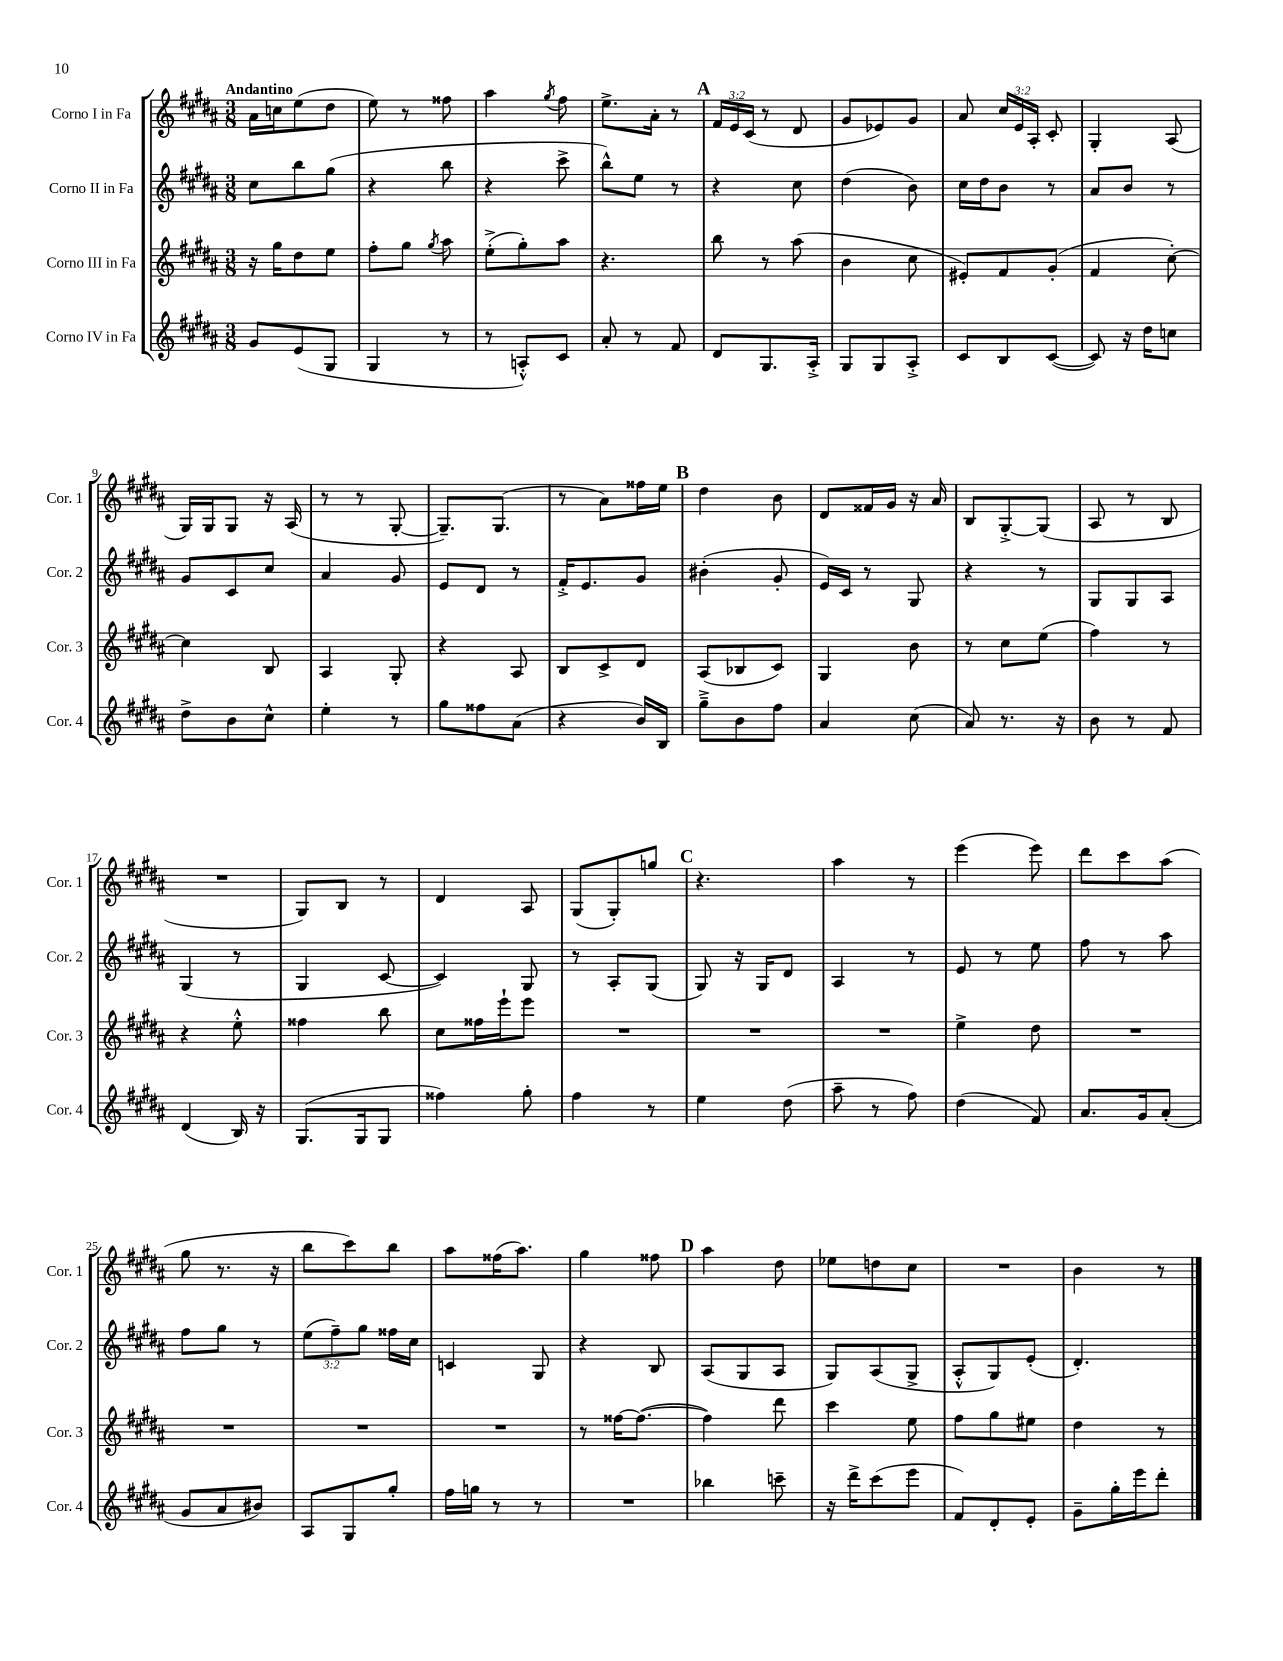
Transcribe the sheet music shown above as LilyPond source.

<<
\new StaffGroup <<
\new Staff = "s0" \with { instrumentName = "Corno I in Fa" shortInstrumentName = "Cor. 1" } {
    \clef treble \key b \major \numericTimeSignature \time 3/8 \override Staff.TupletNumber.text = #tuplet-number::calc-fraction-text \tempo "Andantino"
    \autoBeamOff ais'16[ c''16 e''8( dis''8] |
    e''8) r8 fisis''8 |
    ais''4 \acciaccatura { gis''8 } fis''8 |
    e''8.[-> ais'16]-. r8 |
    \mark \markup { \bold "A" } \tuplet 3/2 { fis'16[ e'16 cis'16]( } r8 dis'8 |
    gis'8[ ees'8) gis'8] |
    ais'8 \tuplet 3/2 { cis''16[ e'16 ais16]-. } cis'8-. |
    gis4-. ais8( |
    gis16[) gis16 gis8] r16 ais16( |
    r8 r8 gis8~-. |
    gis8.[--) gis8.]( |
    r8 ais'8[) fisis''16 e''16] |
    \mark \markup { \bold "B" } dis''4 b'8 |
    dis'8[ fisis'16 gis'16] r16 ais'16 |
    b8[ gis8~-.-> gis8]( |
    ais8 r8 b8 |
    R4. |
    gis8[) b8] r8 |
    dis'4 ais8 |
    gis8[( gis8-.) g''8] |
    \mark \markup { \bold "C" } r4. |
    ais''4 r8 |
    e'''4( e'''8) |
    dis'''8[ cis'''8 ais''8]( |
    gis''8 r8. r16 |
    b''8[ cis'''8) b''8] |
    ais''8[ fisis''16( ais''8.]) |
    gis''4 fisis''8 |
    \mark \markup { \bold "D" } ais''4 dis''8 |
    ees''8[ d''8 cis''8] |
    R4. |
    b'4 r8 \bar "|." |
}
\new Staff = "s1" \with { instrumentName = "Corno II in Fa" shortInstrumentName = "Cor. 2" } {
    \clef treble \key b \major \numericTimeSignature \time 3/8 \override Staff.TupletNumber.text = #tuplet-number::calc-fraction-text
    \autoBeamOff cis''8[ b''8 gis''8]( |
    r4 b''8 |
    r4 cis'''8-> |
    b''8[-^) e''8] r8 |
    \mark \markup { \bold "A" } r4 cis''8 |
    dis''4( b'8) |
    cis''16[ dis''16 b'8] r8 |
    ais'8[ b'8] r8 |
    gis'8[ cis'8 cis''8] |
    ais'4 gis'8 |
    e'8[ dis'8] r8 |
    fis'16[-.-> e'8. gis'8] |
    \mark \markup { \bold "B" } bis'4-.( gis'8-. |
    e'16[) cis'16] r8 gis8 |
    r4 r8 |
    gis8[ gis8 ais8] |
    gis4( r8 |
    gis4 cis'8~ |
    cis'4) gis8 |
    r8 ais8[-. gis8]( |
    \mark \markup { \bold "C" } gis8) r16 gis16[ dis'8] |
    ais4 r8 |
    e'8 r8 e''8 |
    fis''8 r8 ais''8 |
    fis''8[ gis''8] r8 |
    \tuplet 3/2 { e''8[( fis''8--) gis''8] } fisis''16[ cis''16] |
    c'4 gis8 |
    r4 b8 |
    \mark \markup { \bold "D" } ais8[( gis8 ais8] |
    gis8[) ais8( gis8]-> |
    ais8[-.-^ gis8) e'8]-.( |
    dis'4.-.) \bar "|." |
}
\new Staff = "s2" \with { instrumentName = "Corno III in Fa" shortInstrumentName = "Cor. 3" } {
    \clef treble \key b \major \numericTimeSignature \time 3/8
    \autoBeamOff r16 gis''16[ dis''8 e''8] |
    fis''8[-. gis''8] \acciaccatura { gis''8 } ais''8 |
    e''8[-.->( gis''8-.) ais''8] |
    r4. |
    \mark \markup { \bold "A" } b''8 r8 ais''8( |
    b'4 cis''8 |
    eis'8[-.) fis'8 gis'8]-.( |
    fis'4 cis''8~-.) |
    cis''4 b8 |
    ais4 gis8-. |
    r4 ais8 |
    b8[ cis'8-> dis'8] |
    \mark \markup { \bold "B" } ais8[( bes8 cis'8]) |
    gis4 b'8 |
    r8 cis''8[ e''8]( |
    fis''4) r8 |
    r4 e''8-.-^ |
    fisis''4 b''8 |
    cis''8[ fisis''16 e'''16-! e'''8] |
    R4. |
    \mark \markup { \bold "C" } R4. |
    R4. |
    e''4-> dis''8 |
    R4. |
    R4. |
    R4. |
    R4. |
    r8 fisis''16[~ fisis''8.]~( |
    \mark \markup { \bold "D" } fisis''4) dis'''8 |
    cis'''4 e''8 |
    fis''8[ gis''8 eis''8] |
    dis''4 r8 \bar "|." |
}
\new Staff = "s3" \with { instrumentName = "Corno IV in Fa" shortInstrumentName = "Cor. 4" } {
    \clef treble \key b \major \numericTimeSignature \time 3/8
    \autoBeamOff gis'8[ e'8( gis8] |
    gis4 r8 |
    r8 a8[-.-^) cis'8] |
    ais'8-. r8 fis'8 |
    \mark \markup { \bold "A" } dis'8[ gis8. ais16]-.-> |
    gis8[ gis8 ais8]-.-> |
    cis'8[ b8 cis'8]~( |
    cis'8) r16 dis''16[ c''8] |
    dis''8[-> b'8 cis''8]-^ |
    e''4-. r8 |
    gis''8[ fisis''8 ais'8]( |
    r4 b'16[) b16] |
    \mark \markup { \bold "B" } gis''8[---> b'8 fis''8] |
    ais'4 cis''8( |
    ais'8) r8. r16 |
    b'8 r8 fis'8 |
    dis'4( b16) r16 |
    gis8.[( gis16 gis8] |
    fisis''4) gis''8-. |
    fis''4 r8 |
    \mark \markup { \bold "C" } e''4 dis''8( |
    ais''8-- r8 fis''8) |
    dis''4( fis'8) |
    ais'8.[ gis'16 ais'8]-.( |
    gis'8[ ais'8 bis'8]) |
    ais8[ gis8 gis''8]-. |
    fis''16[ g''16] r8 r8 |
    R4. |
    \mark \markup { \bold "D" } bes''4 c'''8-- |
    r16 dis'''16[-> cis'''8( e'''8] |
    fis'8[) dis'8-. e'8]-. |
    gis'8[-- gis''16-. e'''16 dis'''8]-. \bar "|." |
}
>>
>>
